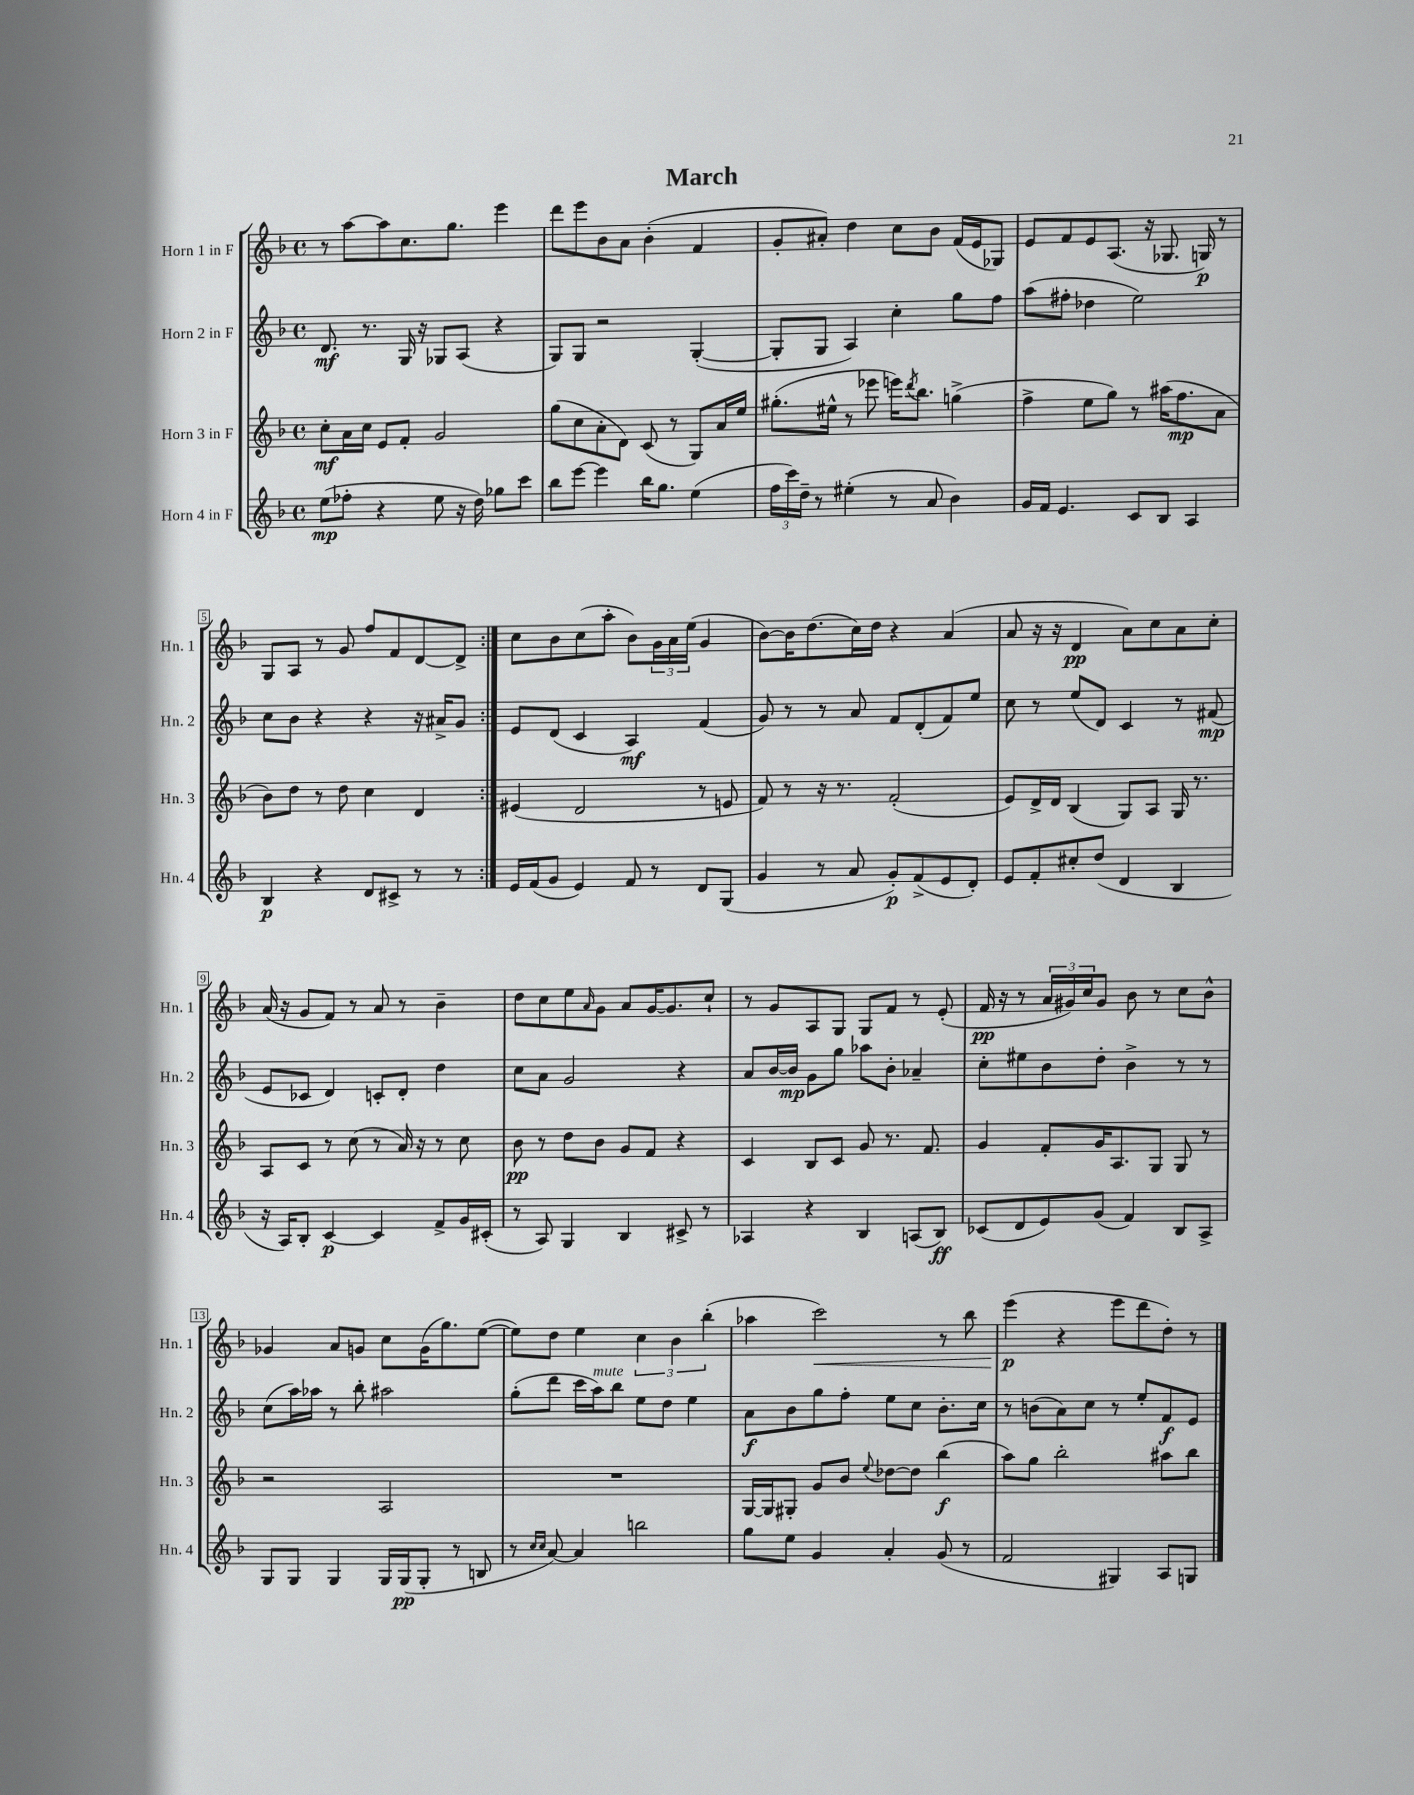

**kern	**kern	**kern	**kern
*staff4	*staff3	*staff2	*staff1
*clefG2	*clefG2	*clefG2	*clefG2
*k[b-]	*k[b-]	*k[b-]	*k[b-]
*M4/4	*M4/4	*M4/4	*M4/4
*met(c)	*met(c)	*met(c)	*met(c)
(8ee\L	8cc'\L	8.d/	8r
8ff-'\J	16a\L	.	[8aa\L
.	16cc\JJ	8.r	.
4r	8e/L	.	8aa\]
.	8f'/J	16G/	8.cc\
.	.	16r	.
8ee\	2g/	8G-/L	.
.	.	.	8.gg\J
16r	.	(8A/J	.
16dd\)	.	.	.
8gg-\L	.	4r	4eee\
8ccc\J	.	.	.
=	=	=	=
8bb-\L	(8gg\L	8G/L)	8ddd\L
[8eee\J	8cc\	8G/J	8eee\
4eee\]	8a'\	2r	8b-\
.	8d\J)	.	8a\J
16bb-\LK	(8c/	.	(4b-'\
8.gg\J	.	.	.
.	8r	.	.
(4ee\	8G/L)	([4G'/	4f/
.	16a/L	.	.
.	16ee/JJ	.	.
=	=	=	=
24ff\LL	(8.gg#'\L	8G'/]L	8g'/L
24ccc\)	.	.	.
24dd~\JJ	.	.	.
8r	.	8G/J	8a#'/J)
.	16ee#^^\Jk	.	.
(4ee#'\	8r	4A/)	4dd\
.	8eee-\	.	.
8r	16eee\LK)	4cc'\	8cc\L
.	8qddd/	.	.
.	8.bb-\J	.	.
8a/	.	.	8b-\J
4b-\)	(4gg^\	8gg\L	(16f/LL
.	.	.	16e/J
.	.	8ff\J	8G-/J)
=	=	=	=
16g/LL	4ff^\	(8aa\L	8e/L
16f/JJ	.	.	.
4.e/	.	8ff#'\J	8f/
.	8ee\L	4dd-\	8e/
.	8gg\J)	.	(8.A/J
8c/L	8r	2ee\)	.
.	.	.	16r
8B-/J	(16aa#\LK	.	8.G-/
.	8.ff\	.	.
4A/	.	.	.
.	.	.	16G/)
.	8a\J	.	8r
=	=	=	=
4B-/	8b-\L)	8cc\L	8G/L
.	8dd\J	8b-\J	8A/J
4r	8r	4r	8r
.	8dd\	.	8g/
8d/L	4cc\	4r	8ff/L
8c#^/J	.	.	8f/
8r	4d/	16r	[8d/
.	.	16a#^/LK	.
8r	.	8g/J	8d^/]J
=:|!	=:|!	=:|!	=:|!
16e/LL	(4e#/	8e/L	8cc\L
(16f/J	.	.	.
8g/J	.	(8d/J	8b-\
4e/)	2d/	4c/	(8cc\
.	.	.	8aa'\J
8f/	.	4A/)	8b-\L)
8r	.	.	24g\L
.	.	.	24a\
.	.	.	(24ee\JJ
8d/L	8r	(4f/	4g/
(8G/J	8e/	.	.
=	=	=	=
4g/	8f/)	8g/)	[8b-\L)
.	8r	8r	16b-\]K
.	.	.	(8.dd\
8r	16r	8r	.
.	8.r	.	.
8a/	.	8a/	16cc\L)
.	.	.	16dd\JJ
8g'/L)	(2f'/	8f/L	4r
(8f^/	.	(8d'/	.
8e/	.	8f/)	(4a/
8d'/J)	.	8ee/J	.
=	=	=	=
8e/L	8e/L)	8cc\	8a/
8f'/	16d^/L	8r	16r
.	16d/JJ	.	16r
8cc#'/	(4B-/	(8ee/L	4d/
(8dd/J	.	8d/J)	.
4d/	8G/L)	4c/	8a\L)
.	8A/J	.	8cc\
4B-/	16G/	8r	8a\
.	8.r	.	.
.	.	(8f#/	8cc'\J
=	=	=	=
16r	8A/L	8e/L	(16a/
16A/LK)	.	.	16r
8B-'/J	8c/J	8c-/J	8g/L
[4c/	8r	4d/)	8f/J)
.	(8cc\	.	8r
4c/]	8r	8c'/L	8a/
.	16a/)	8d'/J	8r
.	16r	.	.
8f^/L	8r	4dd\	4b-~\
16g/L	8cc\	.	.
(16c#'/JJ	.	.	.
=	=	=	=
8r	8b-\	8cc\L	8dd\L
8A/)	8r	8a\J	8cc\
4G/	8dd\L	2g/	8ee\
.	.	.	16qqa/
.	8b-\J	.	8g\J
4B-/	8g/L	.	8a/L
.	8f/J	.	[16g/K
.	.	.	8.g/]
8c#^/	4r	4r	.
8r	.	.	8cc`/J
=	=	=	=
4A-/	4c/	8a/L	8r
.	.	[16b-/L	8g/L
.	.	16b-/]JJ	.
4r	8B-/L	8g\L	8A/
.	8c/J	8gg\J	8G/J
4B-/	8g/	8aa-\L	8G/L
.	8.r	8b-'\J	8f/J
(8A/L	.	4a-~/	8r
.	8.f/	.	.
8B-/J)	.	.	(8e'/
=	=	=	=
(8c-/L	4g/	8cc'\L	16f/
.	.	.	16r
8d/	.	8ee#\	8r
8e/)	8f'/L	8b-\	24a/LL
.	.	.	24g#/)
.	.	.	24cc/J
(8g/J	16g/K	8dd'\J	8g#/J
.	8.A/	.	.
4f/)	.	4b-^\	8b-\
.	8G/J	.	8r
8B-/L	8G/	8r	8cc\L
8A^/J	8r	8r	8b-^^\J
=	=	=	=
8G/L	2r	(8cc\L	4g-/
8G/J	.	16aa\L)	.
.	.	16aa-\JJ	.
4G/	.	8r	8a/L
.	.	8bb-'\	8g/J
16G/LL	2A/	2aa#\	8cc\L
(16G/J	.	.	.
8G'/J	.	.	(16g\K
.	.	.	8.gg\)
8r	.	.	.
8B/	.	.	([8ee\J
=	=	=	=
8r	1r	(8gg'\L	8ee\]L)
16qqcc/LL	.	.	.
16qqcc/JJ	.	.	.
[8a/)	.	8ddd\J	8dd\J
4a/]	.	16ccc\LL	4ee\
.	.	16aa\J)	.
.	.	8bb-\J	.
2bb\	.	8ee\L	6cc\
.	.	8dd\J	.
.	.	.	6b-\
.	.	4ee\	.
.	.	.	(6bb-'\
=	=	=	=
8gg\L	[16G/LL	8a\L	4aa-\
.	16G/]J	.	.
8ee\J	8G#'/J	8b-\	.
4g/	8g/L	8gg\	2ccc\)
.	8b-/J	8ff'\J	.
.	8qqee/	.	.
4a'/	[8dd-\L	8ee\L	.
.	8dd-\]J	8cc\J	.
(8g/	(4bb-\	8.b-'\L	8r
8r	.	.	8bb-\
.	.	16cc\Jk	.
=	=	=	=
2f/	8aa\L)	8r	(4eee\
.	8gg\J	(8b\L	.
.	2bb-'\	8a\)	4r
.	.	8cc\J	.
4G#/)	.	8r	8eee\L
.	.	8ee'/L	8ddd\
8A/L	8aa#\L	8f/	8dd'\J)
8G/J	8bb-\J	8e/J	8r
==	==	==	==
*-	*-	*-	*-
